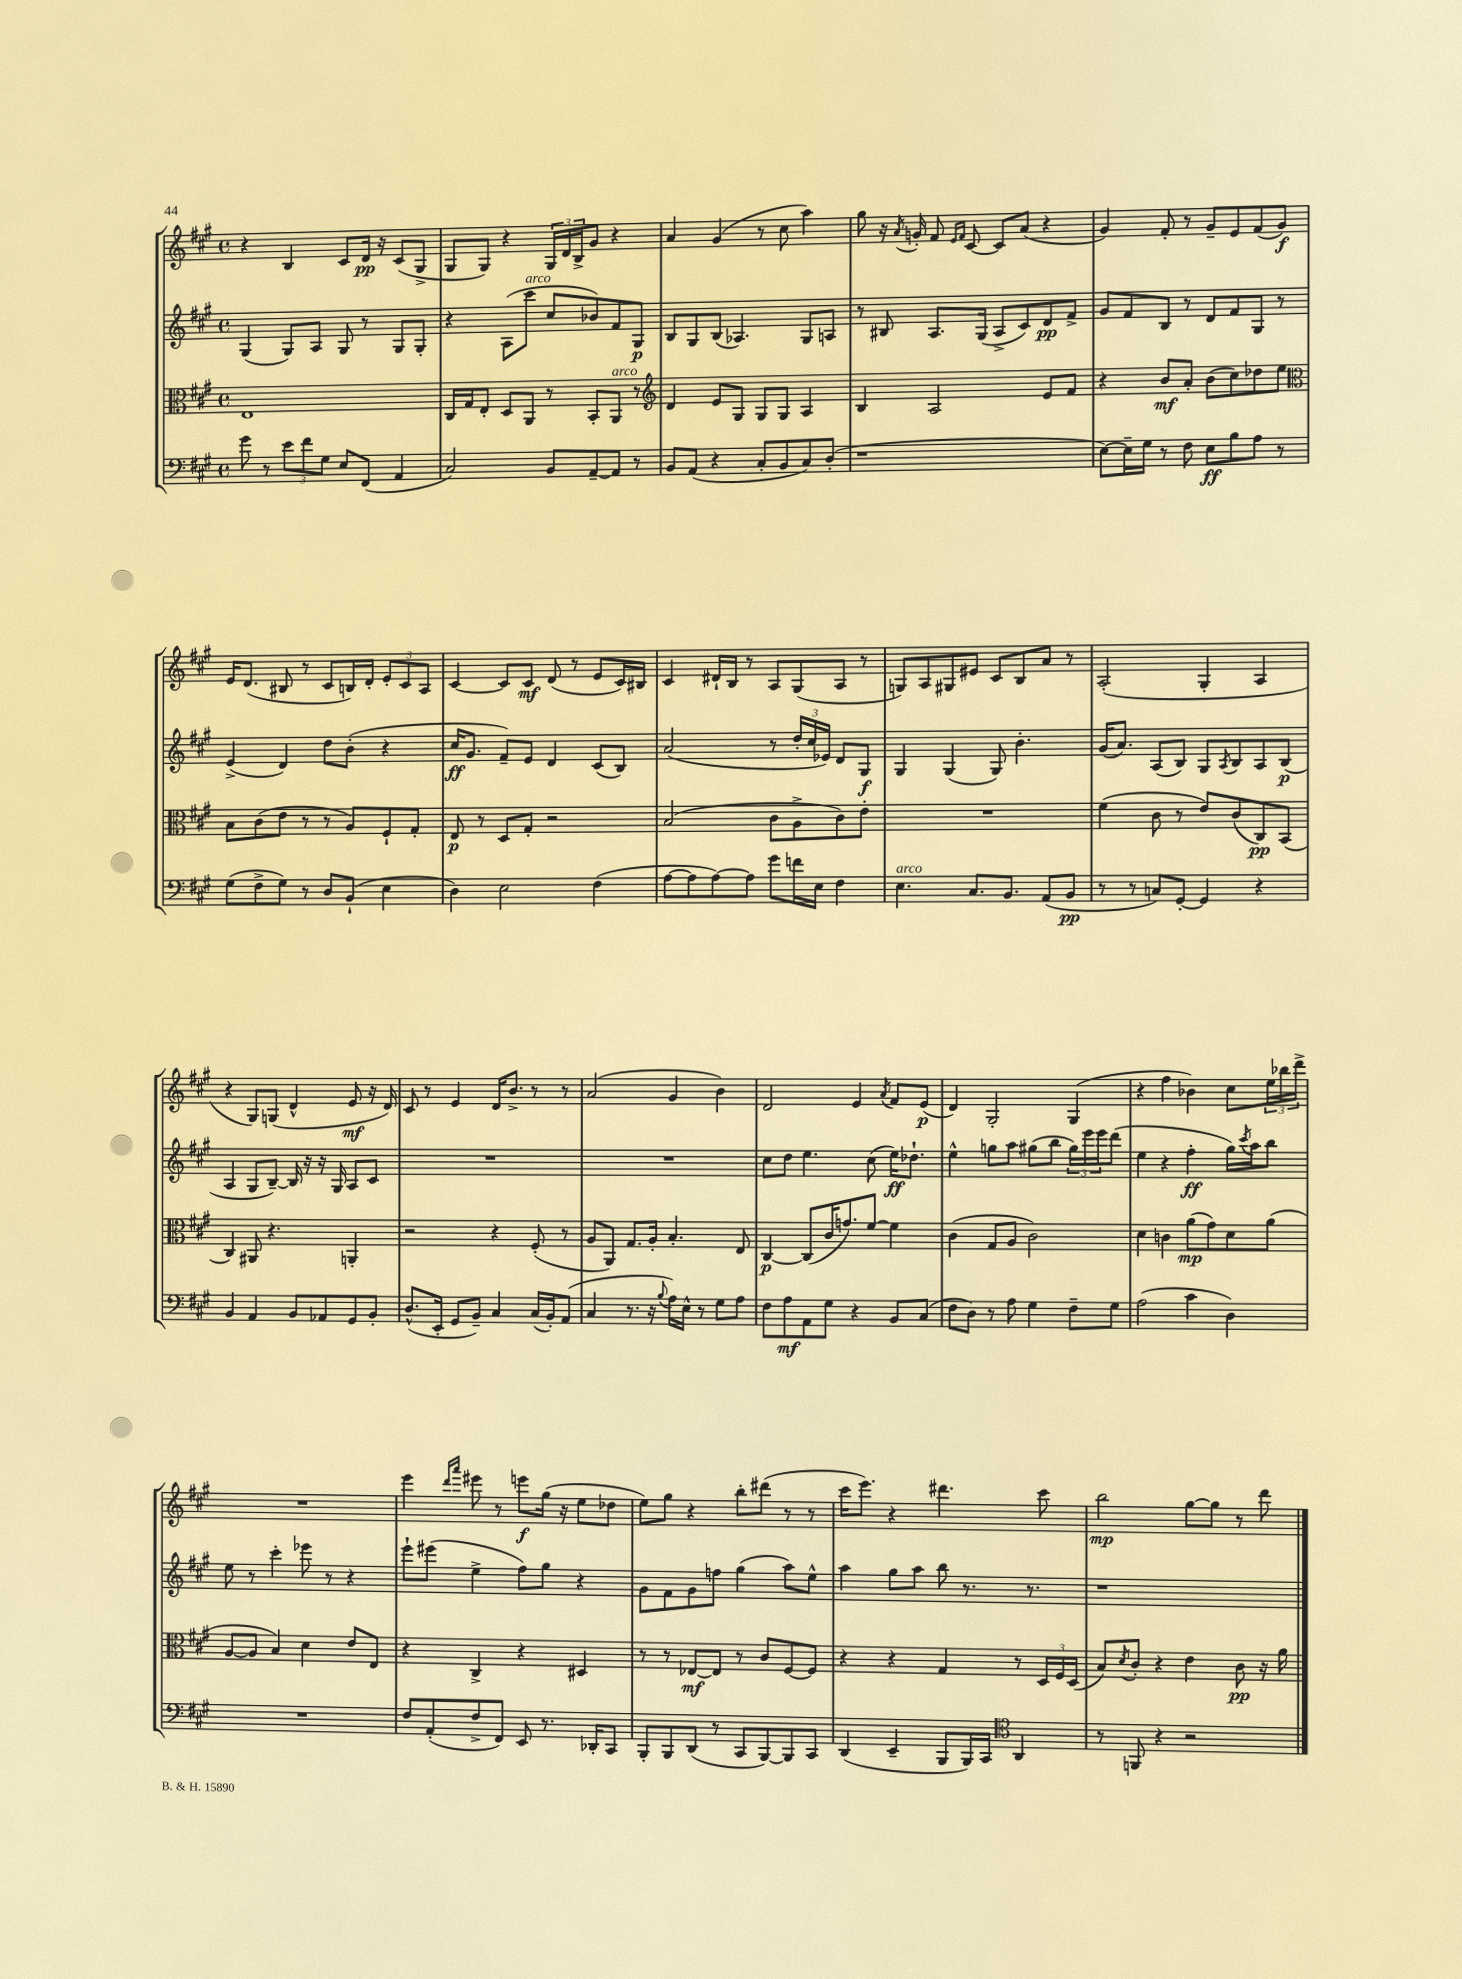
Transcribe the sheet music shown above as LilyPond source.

<<
\new StaffGroup <<
\new Staff = "s0" {
    \clef treble \key a \major \defaultTimeSignature \time 4/4
    r4 b4 cis'8 d'16\pp r16 cis'8( gis8-> |
    gis8 gis8) r4 \tuplet 3/2 { gis16 d'16 b16-> } gis'8 r4 |
    a'4 gis'4( r8 cis''8 a''4) |
    gis''8 r16 \acciaccatura { a'8 } g'16-. fis'8 \grace { e'16 fis'16 } cis'8~ cis'8 a'8( r4 |
    gis'4) fis'8-. r8 gis'8-- e'8 fis'8( gis'8\f) |
    e'16 d'8.( bis8 r8 cis'8 b16) d'16-. \tuplet 3/2 { e'8-. cis'8 a8 } |
    cis'4~ cis'8 cis'8\mf d'8( r8 e'8 cis'16) bis16 |
    cis'4 dis'16-! b16 r8 a8 gis8( a8 r8 |
    g8) a8 gis8 eis'8 cis'8 b8 a'8 r8 |
    a2-.( gis4-. a4 |
    r4 gis8) g8( d'4-^ e'8\mf r16 d'16) |
    cis'8 r8 e'4 d'16 b'8.-> r8 r8 |
    a'2( gis'4 b'4) |
    d'2 e'4 \acciaccatura { a'8 } fis'8 e'8\p( |
    d'4) gis2-. gis4( |
    r4 fis''4 bes'4) cis''8 \tuplet 3/2 { e''16 bes''16 d'''16-> } |
    R1 |
    e'''4 \grace { d'''16 a'''16 } eis'''8 r8 e'''8\f gis''16( r16 e''8 des''8 |
    e''8) gis''8 r4 b''8-. dis'''8( r8 r8 |
    cis'''16 e'''8.) r4 dis'''4. cis'''8 |
    b''2\mp gis''8~ gis''8 r8 d'''8 \bar "|." |
}
\new Staff = "s1" {
    \clef treble \key a \major \defaultTimeSignature \time 4/4
    gis4( gis8) a8 gis8 r8 gis8 gis8-. |
    r4 a8( cis'''8^\markup { \italic "arco" } cis''8 bes'8) fis'8 gis8\p |
    b8 gis8 b8( aes4.) gis8 a8 |
    r8 bis8 a8. gis16( a8-> cis'8) d'8\pp fis'8-> |
    gis'8 fis'8 b8 r8 d'8 fis'8 gis8 r8 |
    e'4->( d'4) d''8 b'8-.( r4 |
    cis''16\ff gis'8. fis'8--) e'8 d'4 cis'8( b8) |
    a'2( r8 \tuplet 3/2 { d''16-. cis''16 ees'16) } d'8 gis8\f |
    gis4 gis4( gis8) b'4.-. |
    gis'16( a'8.) a8( b8) gis8 \acciaccatura { a8 } b8 a8 b8\p( |
    a4 gis8 b8~--) b16 r16 r16 gis16 a8 cis'8 |
    R1 |
    R1 |
    cis''8 d''8 e''4. cis''8( e''16\ff) des''8.-! |
    e''4-^ g''8 a''8 gis''8( b''8 \tuplet 3/2 { gis''16) e'''16 e'''16 } d'''8( |
    e''4 r4 fis''4-.\ff gis''16) \acciaccatura { cis'''8 } a''16 b''8 |
    e''8 r8 cis'''4-. ees'''8 r8 r4 |
    e'''8-! eis'''8( e''4-> fis''8) gis''8 r4 |
    gis'8 fis'8 gis'8 f''8 gis''4( a''8) e''8-^ |
    a''4 gis''8 a''8 b''8 r8. r8. |
    r1 \bar "|." |
}
\new Staff = "s2" {
    \clef alto \key a \major \defaultTimeSignature \time 4/4
    e1 |
    cis16 gis16 e8-. d8 a,8 r8 b,8-. a,8^\markup { \italic "arco" } r8 |
    \clef treble d'4 e'8 gis8 gis8 gis8 a4 |
    b4 a2 e'8 fis'8 |
    r4 b'8\mf a'8-. b'8( cis''8) des''8 e''8 |
    \clef alto b8 cis'8( e'8 r8 r8 a8) fis8-! gis8-. |
    e8\p r8 d8 gis8-. r2 |
    b2( cis'8 a8-> cis'8) e'8-. |
    R1 |
    fis'4( cis'8 r8 e'8) cis'8( cis8\pp) b,8( |
    cis4) ais,8 r4. a,4-. |
    r2 r4 fis8-.( r8 |
    a8 a,8) gis8. a16-. b4.-. e8 |
    cis4~\p cis8( cis'16 g'8.) fis'8~ fis'4 |
    cis'4( gis8 a8 cis'2) |
    d'4 c'4 a'8\mp( gis'8) d'8 a'8( |
    a8~ a8 b4) d'4 e'8 e8 |
    r4 cis4-> r4 dis4 |
    r8 r8 ees8~\mf ees8 r8 cis'8 fis8~ fis8 |
    r4 r4 gis4 r8 \tuplet 3/2 { d16 fis16 d16( } |
    b8) \acciaccatura { d'8 } cis'8-. r4 e'4 cis'8\pp r16 a'16 \bar "|." |
}
\new Staff = "s3" {
    \clef bass \key a \major \defaultTimeSignature \time 4/4
    gis'8 r8 \tuplet 3/2 { e'8 fis'8 gis8 } e8 fis,8( a,4 |
    cis2) b,8 a,8~-- a,8 r8 |
    b,8 a,8( r4 cis8-. b,8 cis8) d8-.( |
    r1 |
    e8~) e16-- gis16 r8 fis8 e8\ff b8 a8 r8 |
    gis8( fis8-> gis8) r8 d8 b,8-!( e4 |
    d4) e2 fis4( |
    a8~ a8 a8~) a8 gis'8 f'16 e16 fis4 |
    e4.^\markup { \italic "arco" } cis8. b,8. a,8( b,8\pp |
    r8 r8 c8) gis,8~-. gis,4 r4 |
    b,4 a,4 b,8 aes,8 gis,8 b,8-. |
    d8.-^( e,16-. gis,8 b,8--) cis4 cis16( b,16-.) a,8( |
    cis4 r8. r16 \appoggiatura { b8 } a16) e16-^ r8 gis8 a8 |
    fis8 a8\mf a,8 gis8 r4 b,8 cis8( |
    fis8 d8) r8 a8 gis4 fis8-- gis8 |
    a2( cis'4 d4) |
    R1 |
    fis8 a,8-.( fis8-> fis,8) e,8 r8. des,16-. cis,8 |
    b,,8-. b,,8 d,8( r8 cis,8 b,,8~) b,,8 cis,8 |
    d,4( e,4-- b,,8 b,,16) cis,16 \clef tenor a,4 |
    r8 f,8 r4 r2 \bar "|." |
}
>>
>>
\layout { \context { \Score \remove "Bar_number_engraver" } }
